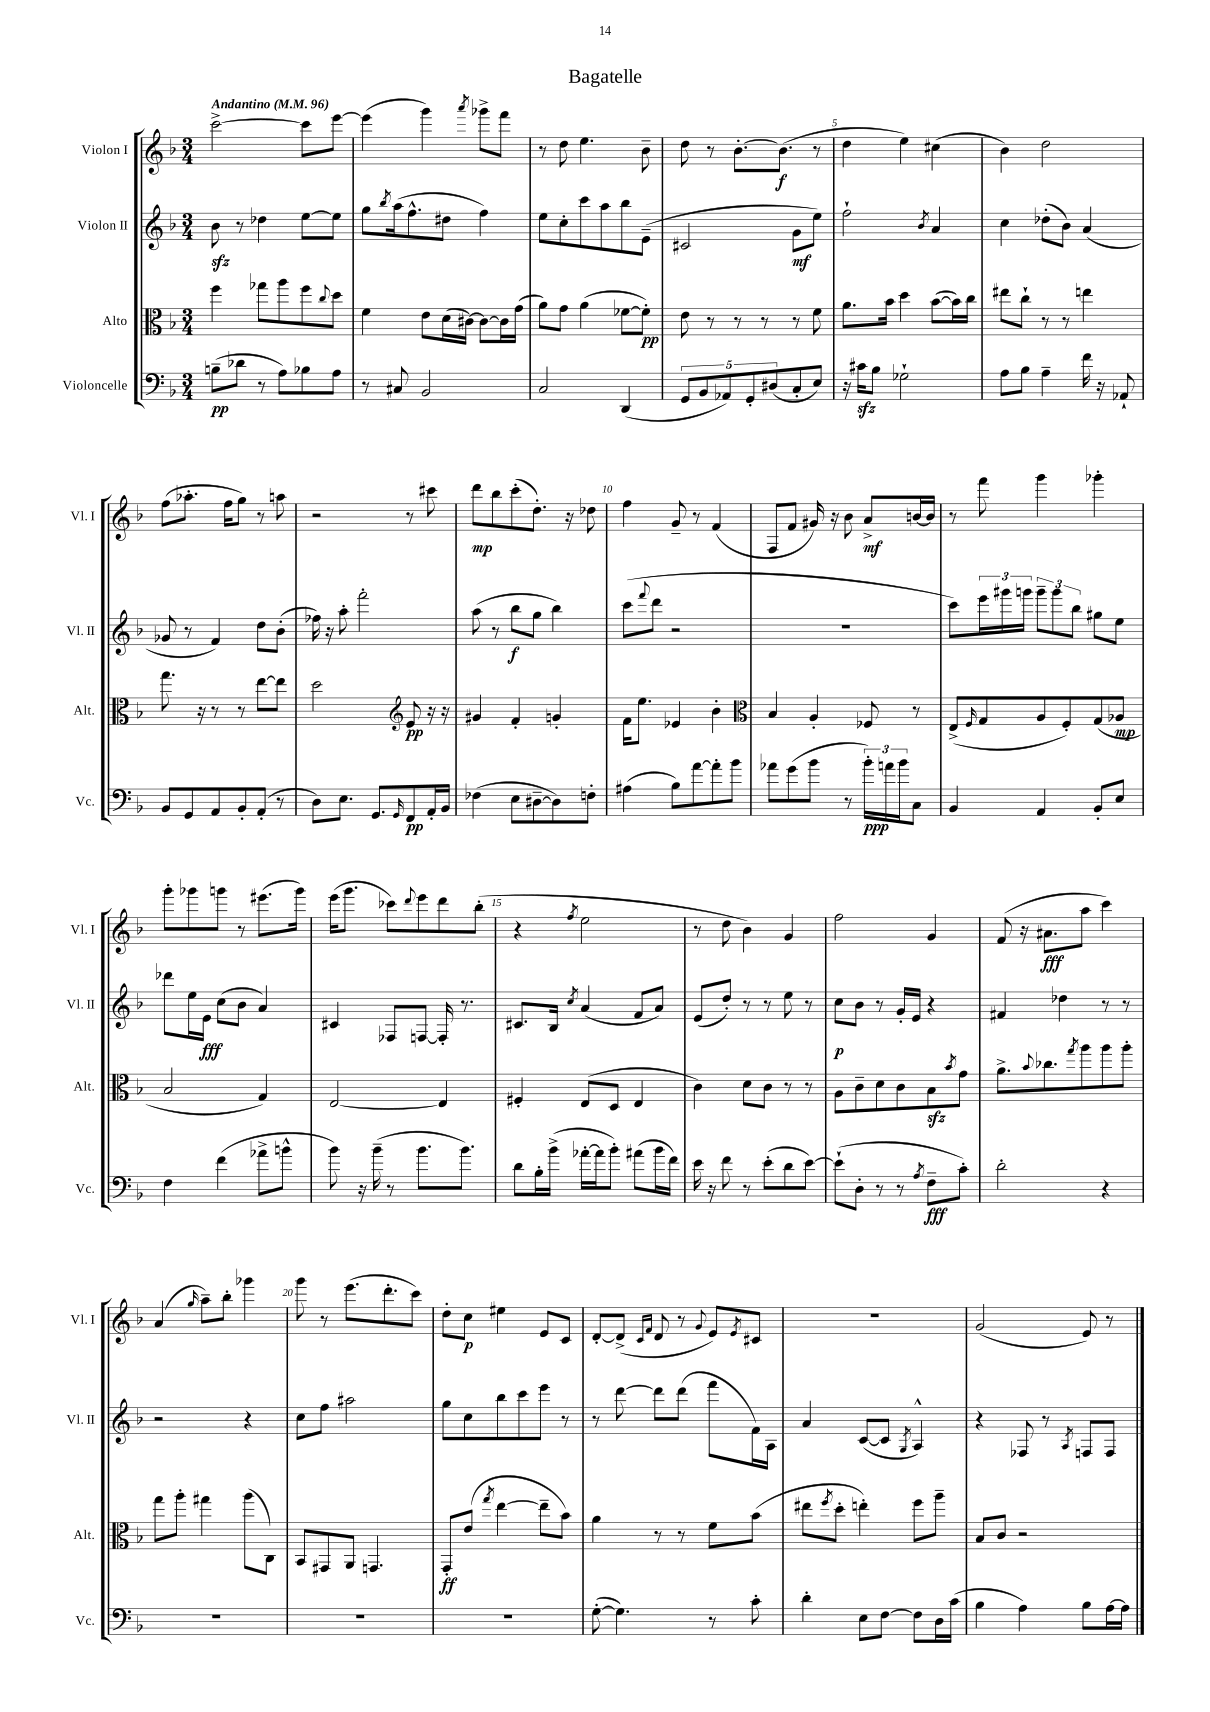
\header { title = "Bagatelle" }
<<
\new StaffGroup <<
\new Staff = "s0" \with { instrumentName = "Violon I" shortInstrumentName = "Vl. I" } {
    \clef treble \key f \major \numericTimeSignature \time 3/4 \tempo "Andantino" 4 = 96
    c'''2~-> c'''8 e'''8~ |
    e'''4( g'''4) \acciaccatura { a'''8 } ges'''8-> f'''8 |
    r8 d''8 e''4. bes'8-- |
    d''8 r8 bes'8.~-. bes'8.\f( r8 |
    d''4 e''4) cis''4( |
    bes'4) d''2 |
    f''8( aes''8.-. f''16 g''8) r8 a''8 |
    r2 r8 cis'''8 |
    d'''8\mp bes''8 c'''8-.( d''8.-.) r16 des''8 |
    f''4 g'8-- r8 f'4( |
    f8 f'8 gis'16) r16 bes'8 a'8->\mf b'16~ b'16 |
    r8 f'''8 g'''4 ges'''4-. |
    g'''8-. ges'''8 g'''8 r8 eis'''8.( g'''16) |
    e'''16( g'''8. ces'''8) \appoggiatura { d'''8 } e'''8 d'''8 bes''8-.( |
    r4 \acciaccatura { f''8 } e''2 |
    r8 d''8 bes'4) g'4 |
    f''2 g'4 |
    f'8( r16 ais'8.\fff a''8 c'''4) |
    a'4( \grace { g''16 } a''8--) bes''8-. ges'''4 |
    g'''8 r8 e'''8.( d'''8.-. c'''8) |
    d''8-. c''8\p eis''4 e'8 c'8 |
    d'8~-. d'8->( \grace { c'16 f'16 } d'8 r8 \appoggiatura { g'8 } e'8) \acciaccatura { e'8 } cis'8 |
    R2. |
    g'2( e'8) r8 \bar "|." |
}
\new Staff = "s1" \with { instrumentName = "Violon II" shortInstrumentName = "Vl. II" } {
    \clef treble \key f \major \numericTimeSignature \time 3/4
    bes'8\sfz r8 des''4 e''8~ e''8 |
    g''8 \acciaccatura { bes''8 } a''16( f''8.-^ dis''8 f''4) |
    e''8 c''8-. c'''8 a''8 bes''8 e'8--( |
    cis'2 g'8\mf e''8) |
    f''2-! \acciaccatura { bes'8 } a'4 |
    c''4 des''8-.( bes'8) a'4( |
    ges'8 r8 f'4) d''8 bes'8-.( |
    fes''16) r16 a''8-. f'''2-. |
    a''8( r8 bes''8\f g''8 bes''4) |
    c'''8( \appoggiatura { f'''8 } d'''8 r2 |
    R2. |
    c'''8) \tuplet 3/2 { e'''16 gis'''16 g'''16 } \tuplet 3/2 { g'''8-- g'''8 bes''8 } gis''8 e''8 |
    des'''8 e''16 e'16\fff c''8( bes'8 a'4) |
    cis'4 fes8 f8~ f16-. r8. |
    cis'8. bes16 \acciaccatura { c''8 } a'4( f'8 a'8) |
    e'8( d''8-.) r8 r8 e''8 r8 |
    c''8\p bes'8 r8 g'16-. e'16 r4 |
    fis'4 des''4 r8 r8 |
    r2 r4 |
    c''8 f''8 ais''2 |
    g''8 c''8 bes''8 c'''8 e'''8 r8 |
    r8 d'''8~ d'''8 d'''8( f'''8 f'16) a16 |
    a'4 c'8~( c'8 \acciaccatura { g8 } a4-^) |
    r4 fes8 r8 \acciaccatura { a8 } f8 f8 \bar "|." |
}
\new Staff = "s2" \with { instrumentName = "Alto" shortInstrumentName = "Alt." } {
    \clef alto \key f \major \numericTimeSignature \time 3/4
    f''4 ges''8 a''8 f''8 \appoggiatura { c''8 } d''8 |
    f'4 e'8 d'16( cis'16~) cis'8~ cis'16 g'16( |
    a'8) g'8 a'4( fes'8~ fes'8-.\pp) |
    e'8 r8 r8 r8 r8 f'8 |
    a'8. bes'16 d''4 bes'8~( bes'16) c''16 |
    eis''8 c''8-! r8 r8 e''4 |
    g''8. r16 r8 r8 e''8~ e''8 |
    d''2 \clef treble e'8\pp r16 r16 |
    gis'4 f'4-. g'4-. |
    f'16 e''8. ees'4 bes'4-. |
    \clef alto bes4 a4-. fes8 r8 |
    e8->( \grace { f16 } g8 a8 f8-.) g8( aes8\mp |
    bes2 g4) |
    e2~ e4 |
    fis4-. e8( d8 e4 |
    c'4) d'8 c'8 r8 r8 |
    a8 c'8-- d'8 c'8 bes8\sfz \acciaccatura { bes'8 } g'8 |
    a'8.-> \appoggiatura { bes'8 } ces''8. \acciaccatura { g''8 } a''8 a''8 a''8-. |
    g''8 a''8-. gis''4 a''8( c8) |
    bes,8 gis,8 a,8 g,4. |
    g,8-.\ff e'8( \acciaccatura { g''8 } e''4~ e''8-- bes'8) |
    a'4 r8 r8 f'8 bes'8( |
    eis''8 \acciaccatura { f''8 } d''8-. e''4-.) f''8 a''8-- |
    bes8 c'8 r2 \bar "|." |
}
\new Staff = "s3" \with { instrumentName = "Violoncelle" shortInstrumentName = "Vc." } {
    \clef bass \key f \major \numericTimeSignature \time 3/4
    b8--\pp( des'8 r8 a8) bes8 a8 |
    r8 cis8 bes,2 |
    c2 d,4( |
    \tuplet 5/4 { g,8 bes,8 aes,8) g,8-. dis8( } c8-. e8) |
    r16 cis'16\sfz bes8 ges2-! |
    a8 bes8 a4-- f'16 r16 aes,8-! |
    bes,8 g,8 a,8 bes,8-. a,8-.( r8 |
    d8) e8. g,8. \grace { g,16 } f,8\pp a,16-. bes,16 |
    fes4( e8 dis8~-- dis8) f8-. |
    ais4( bes8) a'8~ a'8-. bes'8 |
    aes'8 g'8( bes'8 r8 \tuplet 3/2 { bes'16-.\ppp) a'16 bes'16 } c8 |
    bes,4 a,4 bes,8-. e8 |
    f4 f'4( aes'8-> b'8-^ |
    bes'8) r16 bes'16--( r8 bes'8. bes'8.) |
    d'8 bes16-. bes'16->( aes'16~-. aes'16 bes'8-.) ais'8( bes'16 f'16) |
    e'16 r16 f'8 r8 e'8-.( d'8 e'8~) |
    e'8-!( d8-. r8 r8 \acciaccatura { a8 } f8--\fff c'8-.) |
    d'2-. r4 |
    R2. |
    R2. |
    R2. |
    g8~-.( g4.) r8 c'8-. |
    d'4-. e8 f8~ f8 d16 c'16( |
    bes4 a4) bes8 a16~ a16 \bar "|." |
}
>>
>>
\layout { \context { \Score \override BarNumber.break-visibility = ##(#f #t #t) barNumberVisibility = #(every-nth-bar-number-visible 5) } }
